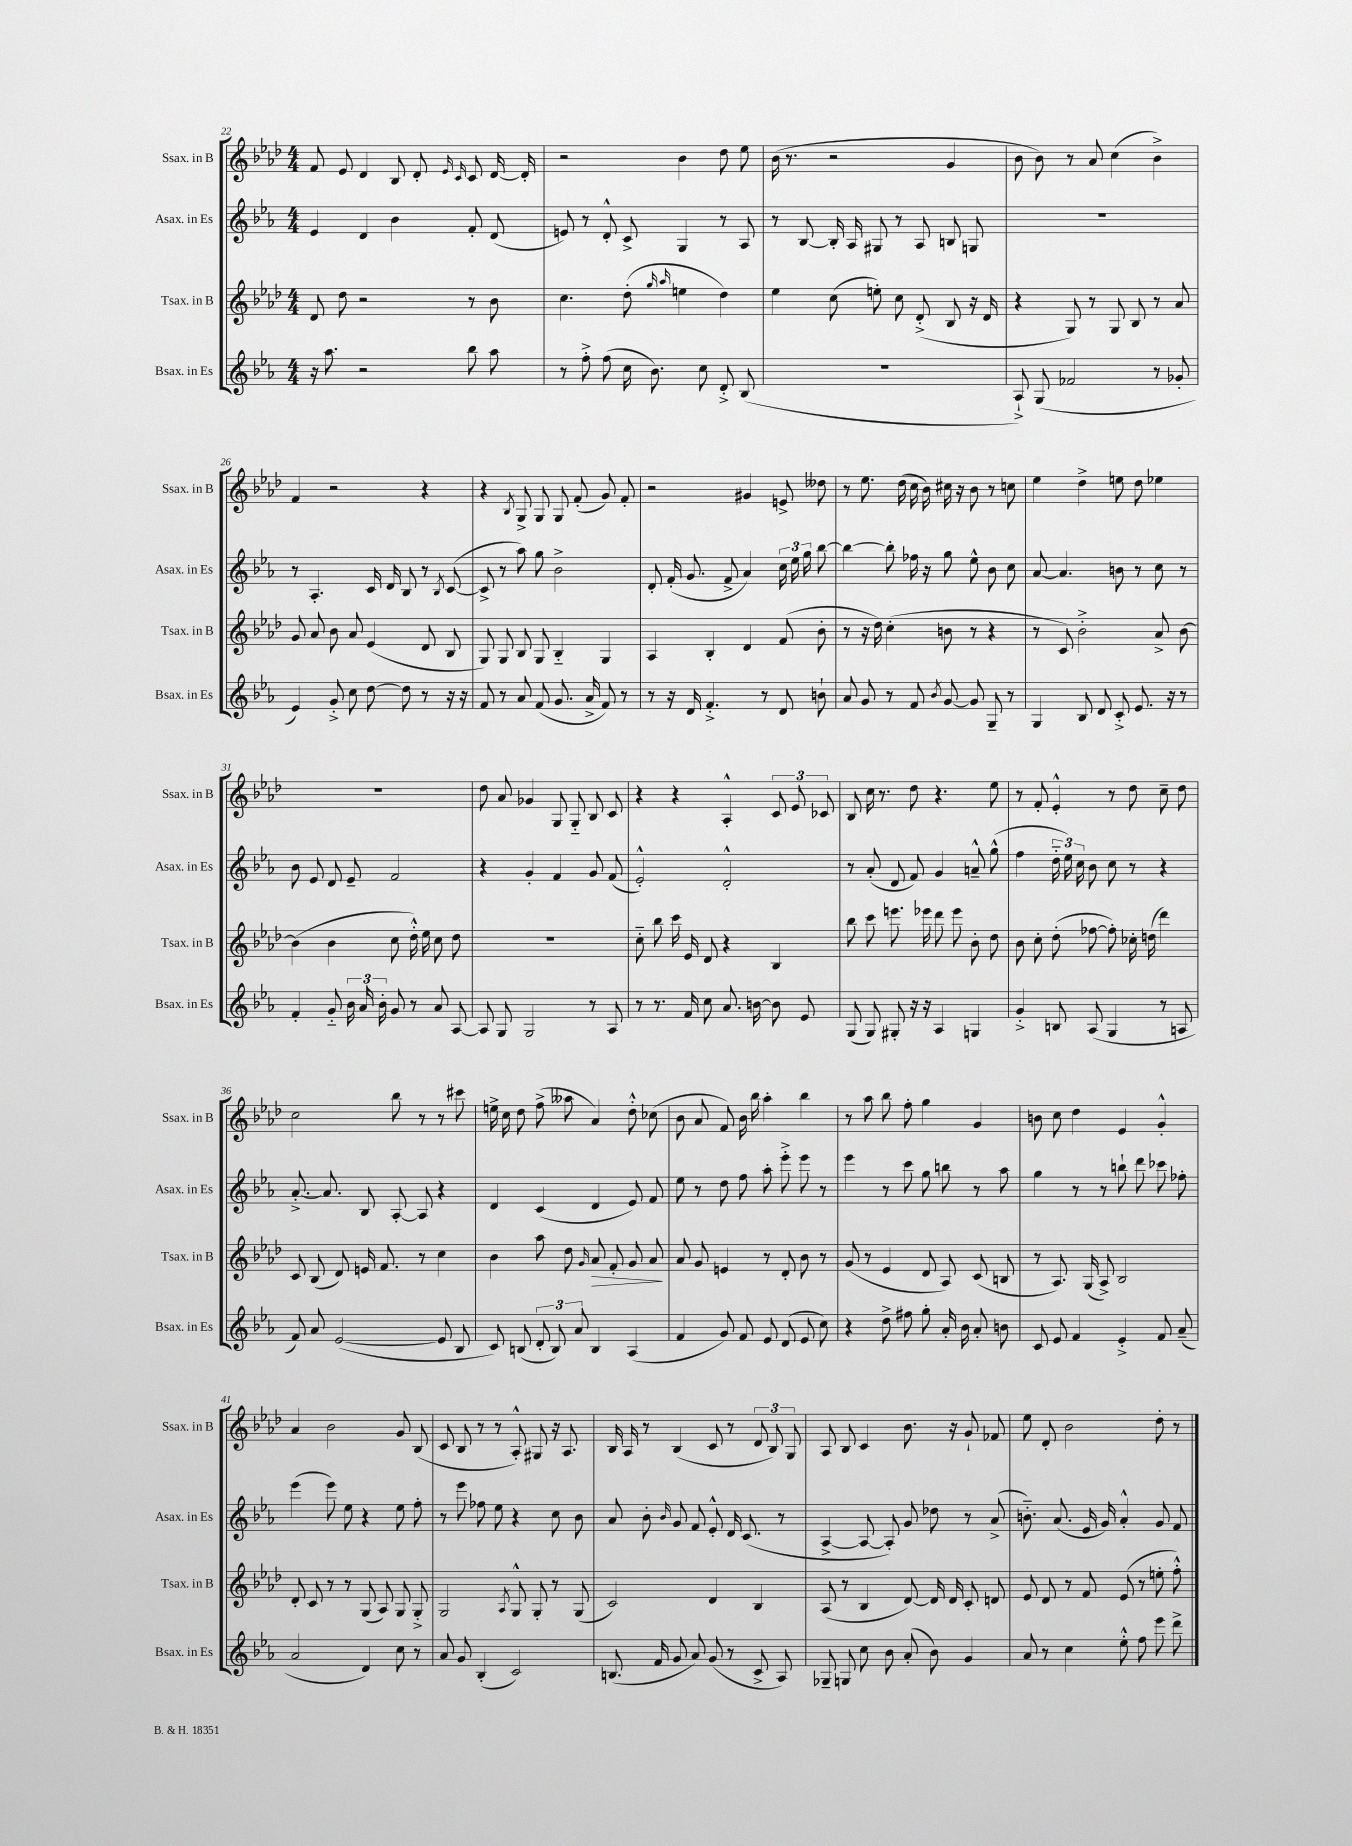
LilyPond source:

<<
\new StaffGroup <<
\new Staff = "s0" \with { instrumentName = "Ssax. in B" shortInstrumentName = "Ssax. in B" } {
    \clef treble \key aes \major \numericTimeSignature \time 4/4
    \autoBeamOff f'8 ees'8 des'4 bes8 des'8-. \grace { ees'16 c'16 } c'8 des'16~ des'16-. |
    r2 bes'4 des''8 ees''8 |
    bes'16( r8. r2 g'4 |
    bes'8 bes'8) r8 aes'8 c''4( bes'4->) |
    f'4 r2 r4 |
    r4 \acciaccatura { bes8 } g8-> g8 g8 f'8-.( g'8) f'8-. |
    r2 gis'4 e'8-> deses''8 |
    r8 ees''8. des''16( c''16 bes'16) cis''16 r16 bes'8 r8 c''8 |
    ees''4 des''4-> e''8 des''8 ees''4 |
    R1 |
    des''8 aes'8 ges'4 g8 g8-_ bes8 c'8 |
    r4 r4 aes4-.-^ \tuplet 3/2 { c'8 ees'8 ces'8 } |
    bes8 c''16 r8. des''8 r4. ees''8 |
    r8 f'8-. ees'4-.-^ r8 des''8 c''8-- des''8 |
    c''2 bes''8 r8 r8 cis'''8 |
    e''16-> c''16 des''8 f''8->( aeses''8 aes'4) des''8-.-^ ces''8( |
    bes'8 aes'8 f'8) bes'16 bes''16 aes''4-. bes''4 |
    r8 aes''8 bes''8 f''8-. g''4 g'4 |
    b'8 c''8 des''4 ees'4 g'4-.-^ |
    aes'4 bes'2 g'8 bes8( |
    c'8 bes8 r8 r8 aes8-.-^) gis8 r16 aes8. |
    bes16 aes16 r8 bes4( c'8 r8 \tuplet 3/2 { des'8 bes8) g8 } |
    aes8 bes8 c'4 bes'8. r16 g'8-! fes'8 |
    ees''8 des'8-. bes'2 des''8-. r8 \bar "|." |
}
\new Staff = "s1" \with { instrumentName = "Asax. in Es" shortInstrumentName = "Asax. in Es" } {
    \clef treble \key ees \major \numericTimeSignature \time 4/4
    \autoBeamOff ees'4 d'4 bes'4 f'8-. d'8( |
    e'8) r8 d'8-.-^ c'8-> g4 r8 aes8 |
    r8 bes8~ bes16-. aes16 gis8 r8 aes8 b8 g8 |
    R1 |
    r8 aes4.-. c'16 d'16 bes8 r8 \acciaccatura { bes8 } c'8~( |
    c'8-> r8 aes''8) g''8 bes'2-> |
    d'8-. f'16-.( g'8. f'8-> aes'4) \tuplet 3/2 { c''16 ees''16 g''16 } bes''8~ |
    bes''4~ bes''8-. fes''16 r16 g''8 ees''8-^ bes'8 c''8 |
    aes'8~ aes'4. b'8 r8 c''8 r8 |
    bes'8 ees'8 d'8 ees'8-- f'2 |
    r4 g'4-. f'4 g'8 f'8( |
    ees'2-.-^) d'2-.-^ |
    r8 aes'8-.( d'8 f'8) g'4 a'8---^ g''8-^( |
    f''4 \tuplet 3/2 { d''16-_ ees''16) c''16 } bes'8 c''8 r8 r4 |
    aes'8.~-.-> aes'8. bes8 aes8~-. aes8 r4 |
    d'4 c'4( d'4 ees'8) f'8 |
    ees''8 r8 d''8 f''8 aes''8-. ees'''8-.-> ees'''8 r8 |
    ees'''4 r8 c'''8 g''8 b''8 r8 aes''8 |
    g''4 r8 r8 b''8-! d'''8 ces'''8 fes''8-. |
    ees'''4( ees'''8) ees''8 r4 ees''8 f''8-. |
    r8 ees'''8 fes''8 ees''8 r4 c''8 bes'8 |
    aes'8 bes'8-. \grace { bes'16 } g'8 f'8 ees'8-.-^ d'16 c'8.( r8 |
    aes4~-> aes8~ aes8-.) g'8 des''8 r8 aes'8->( |
    b'8.-_) aes'8.( ees'16 g'16) aes'4-.-^ g'8 f'8 \bar "|." |
}
\new Staff = "s2" \with { instrumentName = "Tsax. in B" shortInstrumentName = "Tsax. in B" } {
    \clef treble \key aes \major \numericTimeSignature \time 4/4
    \autoBeamOff des'8 des''8 r2 r8 bes'8 |
    c''4. des''8-.( \grace { g''16 aes''16 } e''4 des''4) |
    ees''4 c''8( e''8-.) c''8 des'8-.->( bes8 r16 des'16 |
    r4 g8) r8 g8 bes8 r8 aes'8 |
    g'8 aes'8 bes'8 aes'8 ees'4( des'8 bes8 |
    g8) g8 bes8 g8 bes4-_ g4 |
    aes4 bes4-. des'4 f'8( bes'8-. |
    r8 r16 des''16) c''4-.( b'8 r8 r4 |
    r8 c'8) bes'2-.-> aes'8-> bes'8~ |
    bes'4( bes'4 c''8 des''16-.-^) ees''16 c''8 des''8 |
    R1 |
    c''8-_ bes''8 c'''16 ees'16 des'8 r4 bes4 |
    bes''8 c'''8 e'''8. ees'''16 des'''8 ees'''8 bes'8-. des''8 |
    bes'8 c''8-. des''8-.( fes''8~ fes''8-.) ces''16-. d''16( des'''4) |
    c'8 bes8( des'8) e'16 f'8. r8 c''4 |
    bes'4 aes''8 des''8 \grace { g'16 } aes'8\> f'8-. g'8 aes'8\! |
    aes'8 g'8 e'4 r8 des'8-. bes'8 r8 |
    g'8( r8 ees'4 des'8 aes8) c'8( b8 |
    r8 aes8.) g16( aes8->) bes2 |
    des'8-. c'8 r8 r8 g8( aes8) g8 g8-.-> |
    g2 \acciaccatura { aes8 } g8-^ g8-. r8 g8( |
    c'2) des'4 bes4 |
    aes8( r8 bes4 des'8~) des'16 des'16 c'8-. d'8 |
    ees'8 des'8 r8 f'8 ees'8( r8 e''8-. f''8-.-^) \bar "|." |
}
\new Staff = "s3" \with { instrumentName = "Bsax. in Es" shortInstrumentName = "Bsax. in Es" } {
    \clef treble \key ees \major \numericTimeSignature \time 4/4
    \autoBeamOff r16 aes''8. r2 bes''8 aes''8 |
    r8 f''8-.-> f''8( c''16 bes'8.) c''8 d'8-.-> bes8( |
    R1 |
    aes8-!->) g8( fes'2 r8 ges'8-. |
    ees'4) g'8-.-> c''8 d''8~ d''8 r8 r16 r16 |
    f'8 r8 aes'8 f'8( g'8. aes'16-> f'8) r8 |
    r8 r16 d'16 f'4.-.-> r8 d'8 b'8-! |
    aes'8 g'8 r8 f'8 \acciaccatura { bes'8 } g'8~ g'8 g8-- r8 |
    g4 bes8 d'8 c'8-.-> ees'8. r16 r8 |
    f'4-. g'8-_ \tuplet 3/2 { bes'16 aes'16 bes'16-. } g'8 r8 aes'8 aes8~ |
    aes8 g8 g2 r8 aes8 |
    r8 r8. f'16 c''8 aes'8. b'16~ b'8 ees'8 |
    g8( g8) gis8-. r16 r16 aes4 g4 |
    g'4-.-> b8 aes8( g4 r8 a8 |
    f'8) aes'8 ees'2~( ees'8 bes8 |
    c'8) b8( \tuplet 3/2 { d'8-. b8) aes'8 } b4 aes4( |
    f'4 g'8) f'8 ees'8 d'8( ees'8 c''8) |
    r4 d''8-> fis''8 g''8-. aes'16-. bes'16 aes'8-. b'8 |
    c'8 ees'8 f'4 ees'4-.-> f'8 aes'8--( |
    aes'2 d'4) c''8 r8 |
    aes'8 g'8 bes4-.( c'2) |
    b8.( f'16 g'8 aes'8) g'8( r8 c'8-> aes8) |
    ges8-- g8 c''8 bes'8 aes'8-.( bes'8) g'4 |
    aes'8 r8 c''4 ees''8-.-^ f''8 ees'''8 d'''8-> \bar "|." |
}
>>
>>
\layout { \context { \Score currentBarNumber = #22 } }
